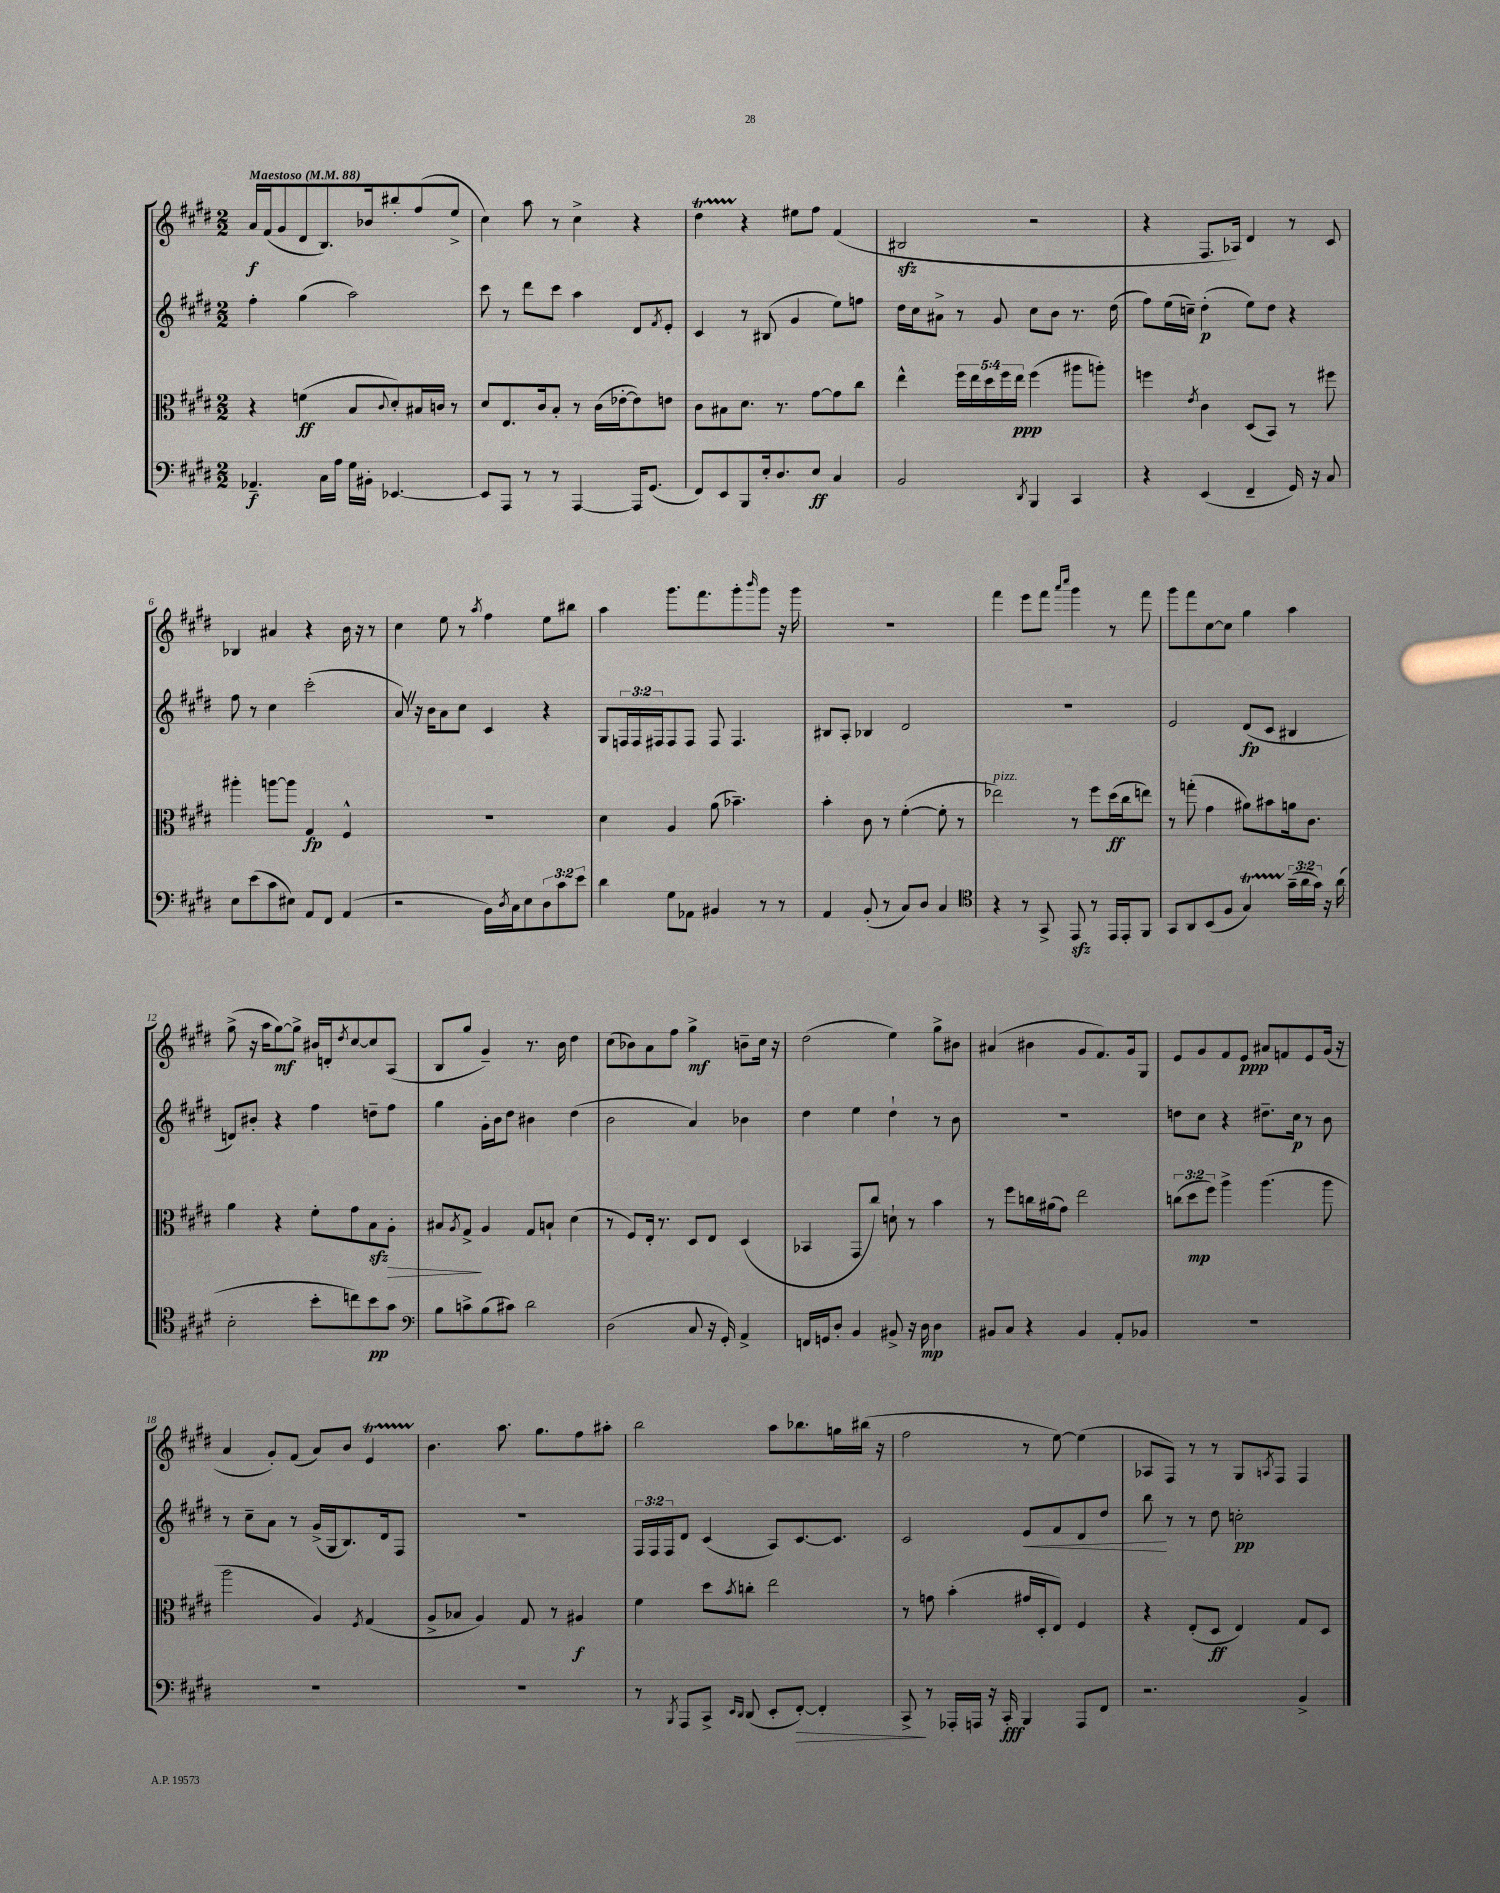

**kern	**kern	**kern	**kern
*staff4	*staff3	*staff2	*staff1
*clefF4	*clefC3	*clefG2	*clefG2
*k[f#c#g#d#]	*k[f#c#g#d#]	*k[f#c#g#d#]	*k[f#c#g#d#]
*M2/2	*M2/2	*M2/2	*M2/2
*MM88	*MM88	*MM88	*MM88
4.AA-~/	4r	4ff#'\	16a/LL
.	.	.	(16f#/J
.	.	.	8g#/
.	(4f\	(4gg#\	8d#/
16C#\LL	.	.	8.B/)
16A\JJ	.	.	.
16G#\LL	8B/L	2aa\)	.
16BB#'\JJ	.	.	16b-/k
.	8qqc#/	.	.
[4.EE-/	8d#'/)	.	8bb#'/
.	16B#/L	.	(8ff#/
.	16c/JJ	.	.
.	8r	.	8ee^/J
=	=	=	=
8EE-/]L	8d#/L	8ccc#\	4cc#\)
8AAA/J	8.E/	8r	.
8r	.	8ddd#\L	8aa\
.	16c#/k	.	.
8r	8B'/J	8ccc#\J	8r
[4AAA/	8r	4aa\	4cc#^\
.	(16c#\LL	.	.
.	[16e-'\J	.	.
16AAA/]LK	8e-\])	8d#/L	4r
(8.GG#/J	.	.	.
.	.	8qf#/	.
.	8e\J	8e'/J	.
=	=	=	=
8FF#/L)	8c#\L	4c#/	4dd#\
8EE/	8B#\	.	.
8BBB/	8.d#\J	8r	4r
16E'/k	.	(8B#/	.
8.D#/	8.r	.	.
.	.	4g#/	8ee#\L
8E/J	[8g#\L	.	8ff#\J
4C#/	8g#\]	8ee\L)	(4f#/
.	8cc#\J	8ff\J	.
=	=	=	=
2BB/	4ee^^\	16dd#\LL	2B#/
.	.	16cc#\J	.
.	.	8a#^\J	.
.	20ff#\LL	8r	.
.	20ee\	.	.
.	20dd#\	.	.
.	.	8g#/	.
.	20ff#\	.	.
.	20ee\JJ	.	.
8qDD#/	.	.	.
4BBB/	(4ff#\	8cc#\L	2r
.	.	8b\J	.
4CC#/	8aa#\L	8.r	.
.	8aa'\J)	.	.
.	.	(16dd#\	.
=	=	=	=
4r	4ff\	8ff#\L)	4r
.	.	(16ee\L	.
.	.	16cc~\JJ)	.
.	8qe/	.	.
(4EE/	4c#\	(4dd#'\	8.F#/L
.	.	.	16A-/Jk)
4FF#~/	(8D#/L	8ee\L)	4d#/
.	8BB/J)	8dd#\J	.
16GG#/)	8r	4r	8r
16r	.	.	.
8C#/	8ff#\	.	8c#/
=	=	=	=
8E\L	4aa#'\	8ff#\	4B-/
(8e\	.	8r	.
8c#\	[8aa\L	4cc#\	4a#/
8E#\J)	8aa\]J	.	.
8AA/L	4G#/	(2ccc#'\	4r
8FF#/J	.	.	.
(4AA/	4F#^^/	.	16b\
.	.	.	16r
.	.	.	8r
=	=	=	=
2r	1r	8a/)	4cc#\
.	.	16r	.
.	.	16b\LK	.
.	.	8a\	8ee\
.	.	8cc#\J	8r
.	.	.	8qaa/
16BB\LL)	.	4c#/	4ff#\
8qD#/	.	.	.
16C#\J	.	.	.
8E\	.	.	.
12D#\	.	4r	8ee\L
12c#\	.	.	.
.	.	.	8bb#\J
12e\J	.	.	.
=	=	=	=
4d#\	4d#\	8G#/L	4aa\
.	.	24F/L	.
.	.	24F/	.
.	.	24F#/J	.
8G#\L	4A/	8F#/	8.ggg#\L
8AA-\J	.	8F#/J	.
.	.	.	8.fff#\
4BB#/	(8a\	8F#/	.
.	4.b-~\)	4.F#/	8ggg#'\
.	.	.	16qqbbb/
8r	.	.	8ggg#\J
8r	.	.	16r
.	.	.	16ggg#\
=	=	=	=
4AA/	4b'\	8B#/L	1r
.	.	8A'/J	.
(8BB'/	8c#\	4B-/	.
8r	8r	.	.
8C#/L)	([4f#'\	2d#/	.
8D#/J	.	.	.
4C#/	8f#'\]	.	.
.	8r	.	.
=	=	=	=
*clefC4	*	*	*
4r	2ee-\)	1r	4fff#\
8r	.	.	8eee\L
8GG#^/	.	.	8fff#\J
.	.	.	16qqaaa/LL
.	.	.	16qqcccc#/JJ
8EE/	8r	.	4ggg#\
8r	8ff#\L	.	.
16EE/LL	(16dd#\L	.	8r
16EE'/J	16cc#\J	.	.
8FF#/J	8ee\J)	.	8fff#\
=	=	=	=
8GG#/L	8r	2e/	8ggg#\L
8AA/	(8gg'\	.	8fff#\
(8BB/	4g#\	.	[8cc#\
8F#/J	.	.	8cc#\]J
4G#/)	8a#\L)	(8d#/L	4gg#\
.	8b#\	8c#/J	.
(24g#~\LL	16a\k	4B#/	4aa\
24a\	.	.	.
.	8.c#\J	.	.
24g#\JJ)	.	.	.
16r	.	.	.
(16a\	.	.	.
=	=	=	=
2B'\	4a\	8d/L)	(8gg#^\
.	.	8b#'/J	16r
.	.	.	16aa\LK
.	4r	4r	[8gg#\)
.	.	.	8gg#^\]J
8b'\L	8f#'\L	4ff#\	16b#/LL
.	.	.	16d'/J
.	.	.	8qdd#/
8cc\)	8g#\	.	[8cc#/
8b\	8B\	8dd~\L	8cc#/]
8g#\J	8A'\J	8ff#\J	(8A/J
=	=	=	=
*clefF4	*	*	*
8B\L	8B#/L	4gg#\	8B/L
.	8qA/	.	.
8c^\	8G#^/J	.	8gg#/J
(8B\	4A/	16g#'\LL	4g#~/)
.	.	16b\J	.
8c#\J)	.	8dd#\J	.
2d#\	8G#/L	4b#\	8.r
.	8B`/J	.	.
.	.	.	16b\
.	(4d#\	(4dd#\	4dd#\
=	=	=	=
(2D#\	8r	2b\	(8cc#\L
.	8F#/L)	.	8b-\)
.	16E'/Jk	.	8a\
.	8.r	.	.
.	.	.	8ff#\J
8C#/	8D#/L	4a/)	4gg#^\
16r	8E/J	.	.
16GG#'/)	.	.	.
4AA^/	(4D#/	4b-\	8b~\L
.	.	.	16cc#\Jk
.	.	.	16r
=	=	=	=
16FF/LL	4BB-/	4dd#\	(2dd#\
16GG/J	.	.	.
8D#'/J	.	.	.
4BB/	8GG#/L	4ee\	.
.	8cc#/J)	.	.
8BB#^/	8d`\	4dd#`\	4ee\)
16r	8r	.	.
16D#\	.	.	.
4D#\	4b\	8r	8gg#^\L
.	.	8b\	8b#\J
=	=	=	=
8BB#/L	8r	1r	(4a#/
8C#/J	8ff#\L	.	.
4r	16cc\L	.	4b#\
.	(16a#\J	.	.
.	8g#\J)	.	.
4BB#/	2ee\	.	8g#/L
.	.	.	8.f#/)
8AA'/L	.	.	.
.	.	.	16g#/k
8BB-/J	.	.	8G#/J
=	=	=	=
1r	(12cc\L	8dd\L	8e/L
.	12dd#\	.	.
.	.	8cc#\J	8g#/
.	12ff#\J)	.	.
.	4aa^\	4r	8f#/
.	.	.	8e/J
.	(4.aa\	8.dd#~\L	8a#/L
.	.	.	8f/
.	.	16cc#\Jk	.
.	.	8r	8e/
.	8aa\	8b\	(16g#/Jk
.	.	.	16r
=	=	=	=
1r	2aa\	8r	4a/
.	.	8cc#~\L	.
.	.	8a\J	8g#'/L)
.	.	8r	(8f#/J
.	4A/)	(16g#^/LL	8a/L)
.	.	16G#/J	.
.	.	8.B/)	8b/J
.	8qF#/	.	.
.	(4G#/	.	4e/
.	.	16d#/k	.
.	.	8F#/J	.
=	=	=	=
1r	8A^/L	1r	4.b\
.	8B-/J	.	.
.	4A/)	.	.
.	.	.	8.aa\
.	8G#/	.	.
.	.	.	8.gg#\L
.	8r	.	.
.	4A#/	.	8ff#\
.	.	.	8aa#'\J
=	=	=	=
8r	4f#\	24F#/LL	2bb\
.	.	24F#/	.
.	.	24F#/J	.
8qBBB/	.	.	.
8AAA/L	.	8d#/J	.
8CC#^/J	8dd#\L	(4c#/	.
16qqEE/LL	.	.	.
16qqDD#/JJ	8qb/	.	.
(8DD#/	8cc'\J	.	.
8EE'/L	2ee\	8A/L)	8aa\L
[8FF#'/J)	.	[8.c#/	8.bb-\
4FF#'/]	.	.	.
.	.	8.c#/]J	16gg\L
.	.	.	(16bb#\JJ
.	.	.	16r
=	=	=	=
8CC#^/	8r	2c#/	2ff#\
8r	8g\	.	.
16AAA-'/LL	(4b'\	.	.
16AAA/JJ	.	.	.
16r	.	.	.
16CC#'/	.	.	.
4BBB/	16g#/LL	8e/L	8r
.	16D#'/J	.	.
.	8E/J)	8f#/	[8ee\)
8AAA/L	4F#/	8d#/	(4ee\]
8FF#/J	.	8dd#/J	.
=	=	=	=
2.r	4r	8bb\	8A-/L
.	.	8r	8F#/J)
.	(8E'/L	8r	8r
.	8D#/J	8dd#\	8r
.	4E/)	2cc'\	8G#/L
.	.	.	8qA/
.	.	.	8F#/J
4BB^/	8G#/L	.	4F#/
.	8D#/J	.	.
==	==	==	==
*-	*-	*-	*-
